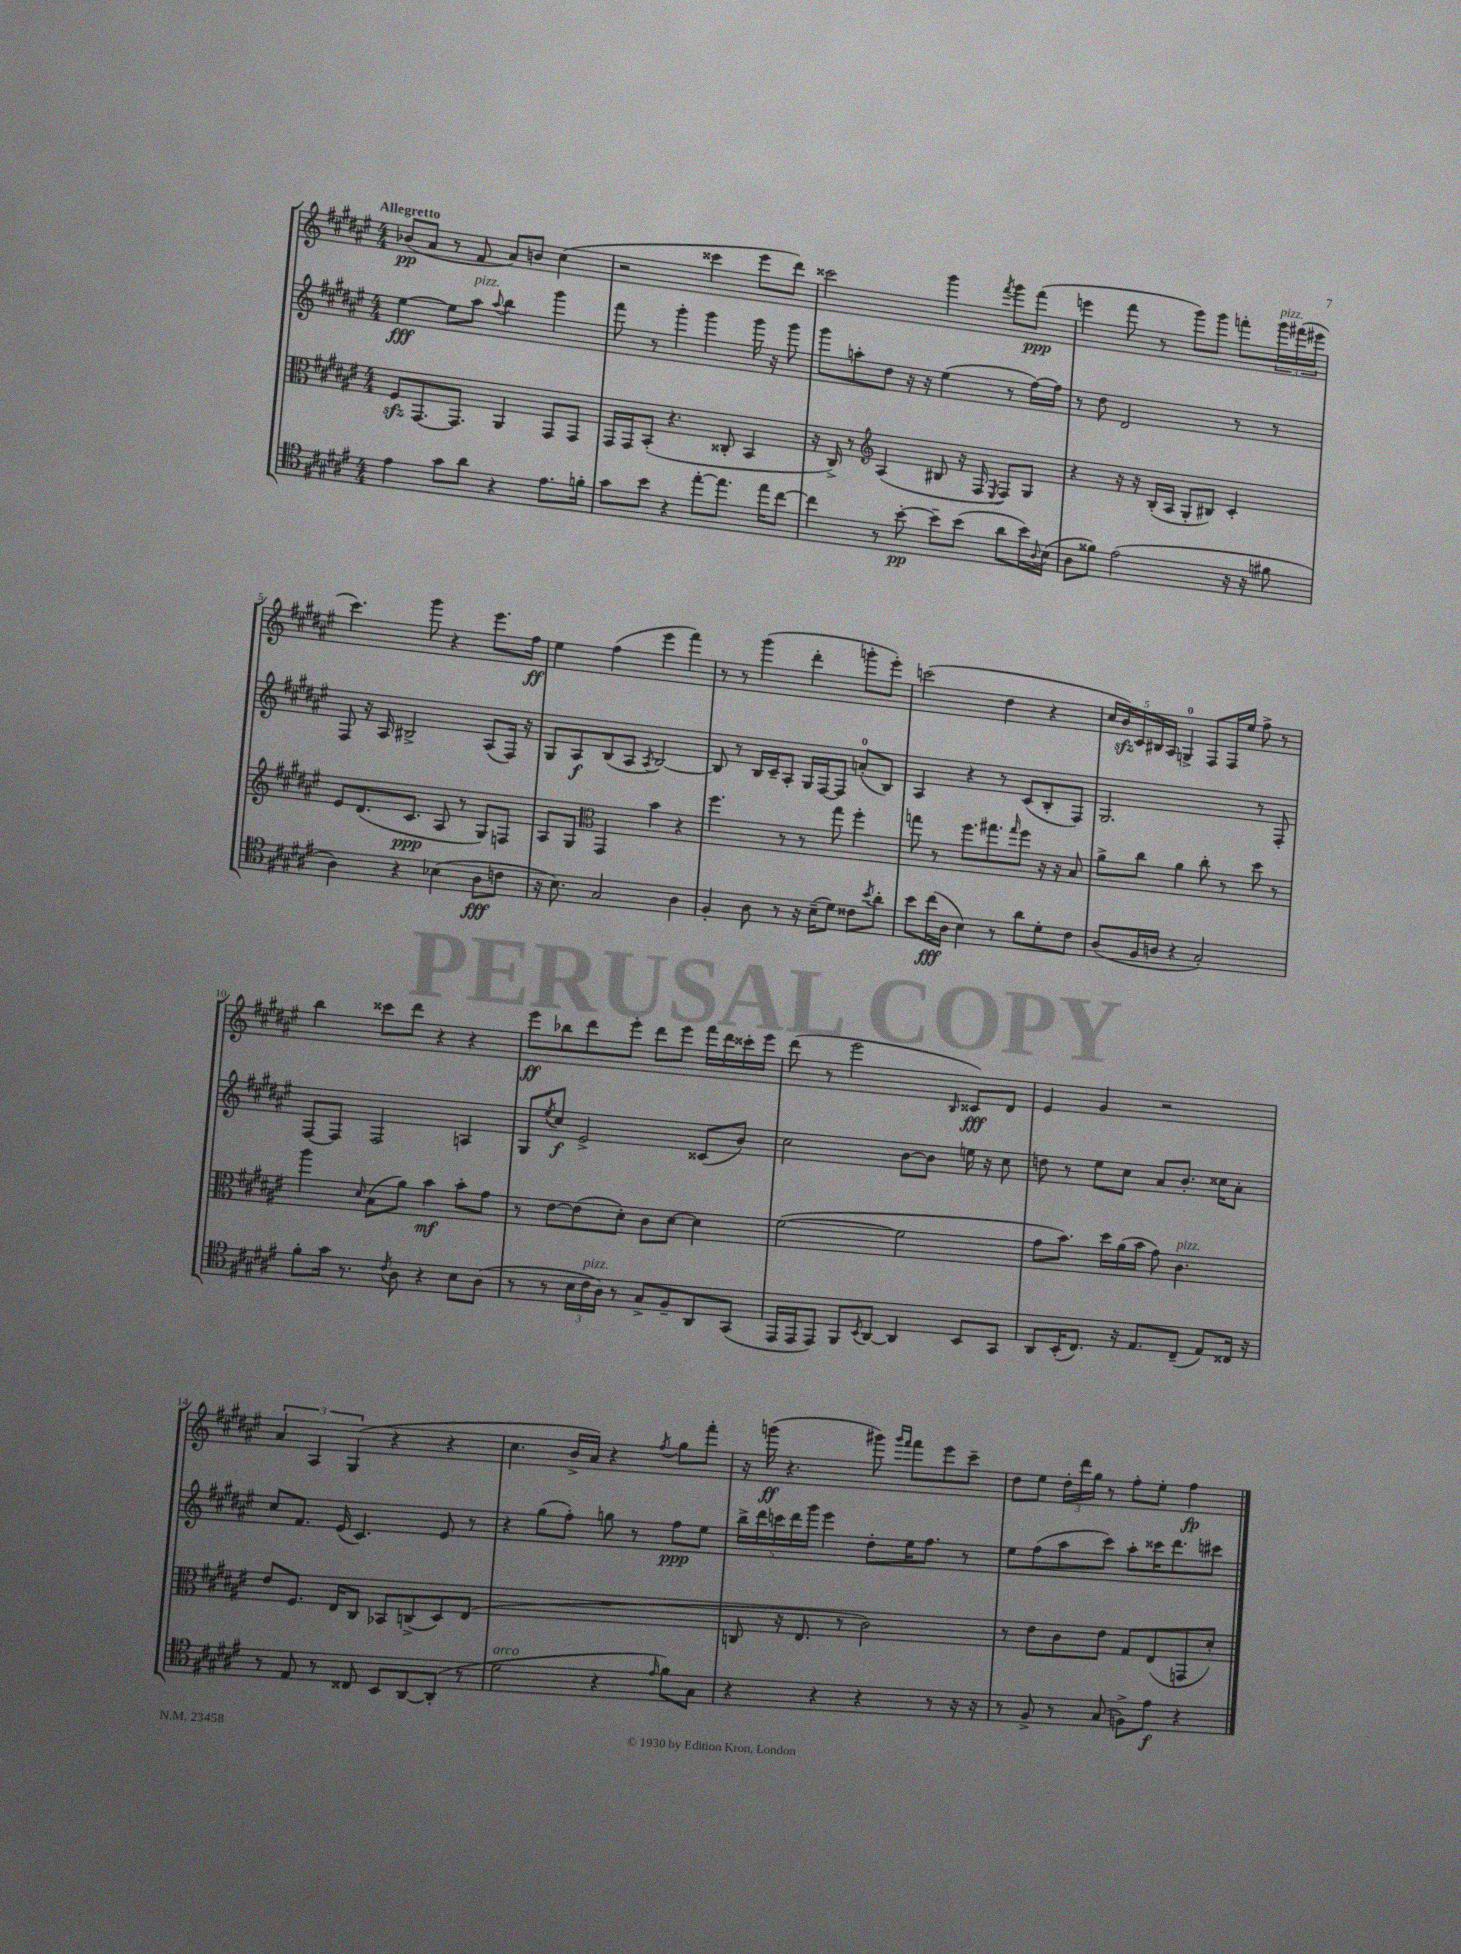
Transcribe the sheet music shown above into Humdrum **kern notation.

**kern	**kern	**kern	**kern
*staff4	*staff3	*staff2	*staff1
*clefC4	*clefC3	*clefG2	*clefG2
*k[f#c#g#d#a#e#]	*k[f#c#g#d#a#e#]	*k[f#c#g#d#a#e#]	*k[f#c#g#d#a#e#]
*M4/4	*M4/4	*M4/4	*M4/4
4e#\	8F#/L	[4ee#\	(8b-/L
.	[8.GG#/	.	8a#/J
8g#\L	.	8ee#\]L	8r
.	8.GG#/]J	.	.
8a#\J	.	8aa#\J	8f#/
.	.	8qqaa#/	.
4r	4AA#/	4bb\	8a#/L)
.	.	.	8b/J
8.e#\L	8GG#/L	4ggg#\	(4cc#\
.	8GG#/J	.	.
16f'\Jk	.	.	.
=	=	=	=
8g#\L	16GG#/LL	8fff#\	2r
.	16GG#/J	.	.
8b\J	(8BB'/J	8r	.
4r	4.r	4ggg#'\	.
[8ee#'\L	.	4ggg#\	4ccc##\
8.ee#\]J	8C##'/	.	.
.	4BB/	16ggg#\	8eee#\L
16ee#\LK	.	16r	.
[8cc#\J	.	8ggg#\	8ddd#\J)
=	=	=	=
4cc#\]	16r	8ggg#\L	2ccc##\
.	16C#^/)	.	.
.	8r	8aa'\	.
*	*clefG2	*	*
8r	(4A#/	8dd#\J	.
[8b'\	.	16r	.
.	.	16r	.
8b~\]L	8B#/	(4ee#\	4ggg#\
(8b\J	16r	.	.
.	16F#/	.	.
.	8qE#/	.	8qfff#/
8a#\L	8F#/L)	8r	8ggg#\L
16b\L)	8G#/J	[16ff#\LL)	(8fff#\J
8qqA#/	.	.	.
(16B\JJ	.	16ff#\]JJ	.
=	=	=	=
8A#\L	4r	8r	4eee\
8f##\J)	.	8dd#\	.
(2e#\	16r	2d#/	8fff#\
.	16r	.	.
.	(16B'/LL	.	8r
.	16A#/JJ	.	.
.	8G#'/L	.	8ggg#\L)
.	8B#/J)	.	8ggg#\J
16r	4c#'/	8r	8fff'\L
16r	.	.	.
8f#\	.	8r	24ggg#\L
.	.	.	(24fff#\
.	.	.	24eee#\JJ
=	=	=	=
4A#\)	8e#/L	8F#/	4.ccc#\)
.	(8.d#/	16r	.
.	.	16A#/	.
4r	.	2B#^/	.
.	8.c#/J	.	.
.	.	.	8ggg#\
(4B-\	8A#/	.	4r
.	8r	.	.
8A#\L	8G#/L)	(8A#/L	8.eee#\L
8c\J	8F/J	16F#/Jk)	.
.	.	16r	16ff#\Jk
=	=	=	=
16r	8A#/L	8G#/L	4ee#\
8.B\)	.	.	.
.	8G#/J	8A#/	.
*	*clefC3	*	*
2G#/	4GG#/	(8B/	(4ff#\
.	.	8A#/J	.
.	.	8qA#/	.
.	4b\	[2B/)	4eee#\
4A#\	4r	.	4fff#\)
=	=	=	=
4F#'/	4.ff#\	8B/]	8r
.	.	8r	8r
8A#\	.	16B/LL	(4ggg#\
.	.	16c#~/J	.
8r	8r	8A#'/J	.
16r	8r	16G#/LL	4ddd#'\
(16B~\LK	.	[16F#/J	.
8d#\J)	8gg#\	8F#/]J	.
8c##\L	4ff#'\	(8a'/L	8ggg'\L
8qb/	.	.	.
8a#'\J	.	8B/J)	8eee#'\J)
=	=	=	=
8b\L	8gg\	4A#/	(2ccc\
(16cc#\L	8r	.	.
16A#\JJ	.	.	.
4B\)	8.ff#\L	4r	.
.	8.gg#\	.	.
8r	.	8r	4dd#\
.	16qqgg#/	.	.
8a#\L	8ff#\J	(8c#/L	.
8d#'\	16r	8B'/	4r
.	16r	.	.
8c#\J	8B/	8F#/J)	.
=	=	=	=
(8A#/L	8a#^\L	2.G#/	20cc#/LL
.	.	.	20b/)
.	.	.	20c#/
16F#/L	8cc#\J	.	.
.	.	.	20B#/
16A/JJ	.	.	.
.	.	.	20A#/JJ
4r	4a#\	.	4G^/
2G#'/)	8cc#'\	.	8F#/L
.	8r	.	16F#/L
.	.	.	16ee#/JJ
.	8dd#\	8r	8ff#^\
.	8r	8F#'/	8r
=	=	=	=
8f#'\L	4aa#\	[8F#/L	4bb\
16g#\Jk	.	8F#/]J	.
8.r	.	.	.
.	16qqd#/	.	.
.	(8B\L	2F#/	8ccc##\L
8qc#/	.	.	.
8A#\	8a#\J)	.	8ddd#\J
4r	4b\	.	4r
8B\L	8b'\L	4A/	4r
(8A#\J	8g#\J	.	.
=	=	=	=
8r	8r	8G#/L	8eee#\L
.	.	8qee#/	.
8r	[8e#\L	8cc#/J	8bb-\
24B\LL	(8e#\]	2e#^/	8ddd#\
24c#\	.	.	.
24A#\JJ)	.	.	.
8r	8d#'\J)	.	8eee#'\J
8G#^/L	8c#\L	.	8ddd#\L
8F#~/	[8d#\J	.	8eee#\J
8AA#/	4d#\]	(8c##/L	16fff#\LL
.	.	.	16ddd#\
(8GG#/J	.	8b/J)	16ccc##'\
.	.	.	16eee#\JJ
=	=	=	=
16EE#/LL	([2f#\	2cc#\	(8ddd#\
16EE#/J	.	.	.
8EE#/J)	.	.	8r
8FF#/L	.	.	2eee#\
8qBB/	.	.	.
[8AA#/J	.	.	.
4AA#/]	2f#\]	[8b\L	.
.	.	8b\]J	.
.	.	.	16qqB/
8BB/L	.	16ee\	8c##/L)
.	.	16r	.
8GG#/J	.	8cc#\	8d#/J
=	=	=	=
8AA#/L	8g#\L	8dd\	4e#/
(16BB'/K	8.b\J)	8r	.
8.C#/J)	.	.	.
.	.	8ee#\L	4g#/
.	16dd#\LL	.	.
16r	(16a#\	8cc#\J	.
8.E#/L	16b\JJ	.	.
.	8g#\)	8a#/L	2r
(8C#~/J	4.c#\	8.b'/J	.
8E#/L)	.	.	.
.	.	16cc##\LK	.
16C##/Jk	.	8a#'\J	.
16r	.	.	.
=	=	=	=
8r	8e#/L	8cc#/L	6a#/
8E#/	8.F#/J	8.f#/J	.
.	.	.	6A#/
8r	.	.	.
.	16E#/LK	(16e#/	.
.	.	.	(6G#/
8C##/	8C#/J	4.c#/)	.
8BB/L	8BB-/L	.	4r
[8AA#/	(8C^/	.	.
(8AA#'/]J	8D#/)	8e#/	4r
8r	(8E#/J	8r	.
=	=	=	=
2d#\	1r	4r	4.cc#\
.	.	(8gg#\L	.
.	.	8ff#'\J)	16b^/LL
.	.	.	16a#/JJ)
4r	.	8gg\	4r
.	.	8r	.
16qqe#/	.	.	8qff#/
8f#\L)	.	8ff#\L	8gg#\L
8G#\J	.	8ee#\J	8fff#'\J
=	=	=	=
4r	8C/	20bb^\LL	16r
.	.	20ddd#\	.
.	.	.	(16ggg\
.	.	20ccc\	.
.	16r	.	4.r
.	.	20ddd#\	.
.	8.E#/	.	.
.	.	20ggg#\JJ	.
4r	.	4eee#\	.
.	8r	.	.
4r	2c#\)	8dd#'\L	8ggg#\)
.	.	.	16qqggg#/LL
.	.	.	16qqfff#/JJ
.	.	16ee#\K	8fff#\L
.	.	8.ff#\J	.
8r	.	.	8eee#\
16r	.	8r	8ccc#~\J
16r	.	.	.
=	=	=	=
8r	8r	8ee#\L	8dd#\L
8F#^/	8e#\L	(8ff#\	8ee#\J
8r	8c#\	8aa#\	24dd#'\LL
.	.	.	24ddd#\
.	.	.	24gg#\JJ
(8G#/	8e#\J	8ccc#\J)	8r
8F^\L)	8G#/L	8aa#'\L	8ff#'\L
8e#\J	(8E#/	16ccc##\K	8ee#'\J
.	.	8.ddd#\	.
4r	8GG/	.	4ff#\
.	8d#'/J)	8ccc#\J	.
==	==	==	==
*-	*-	*-	*-
